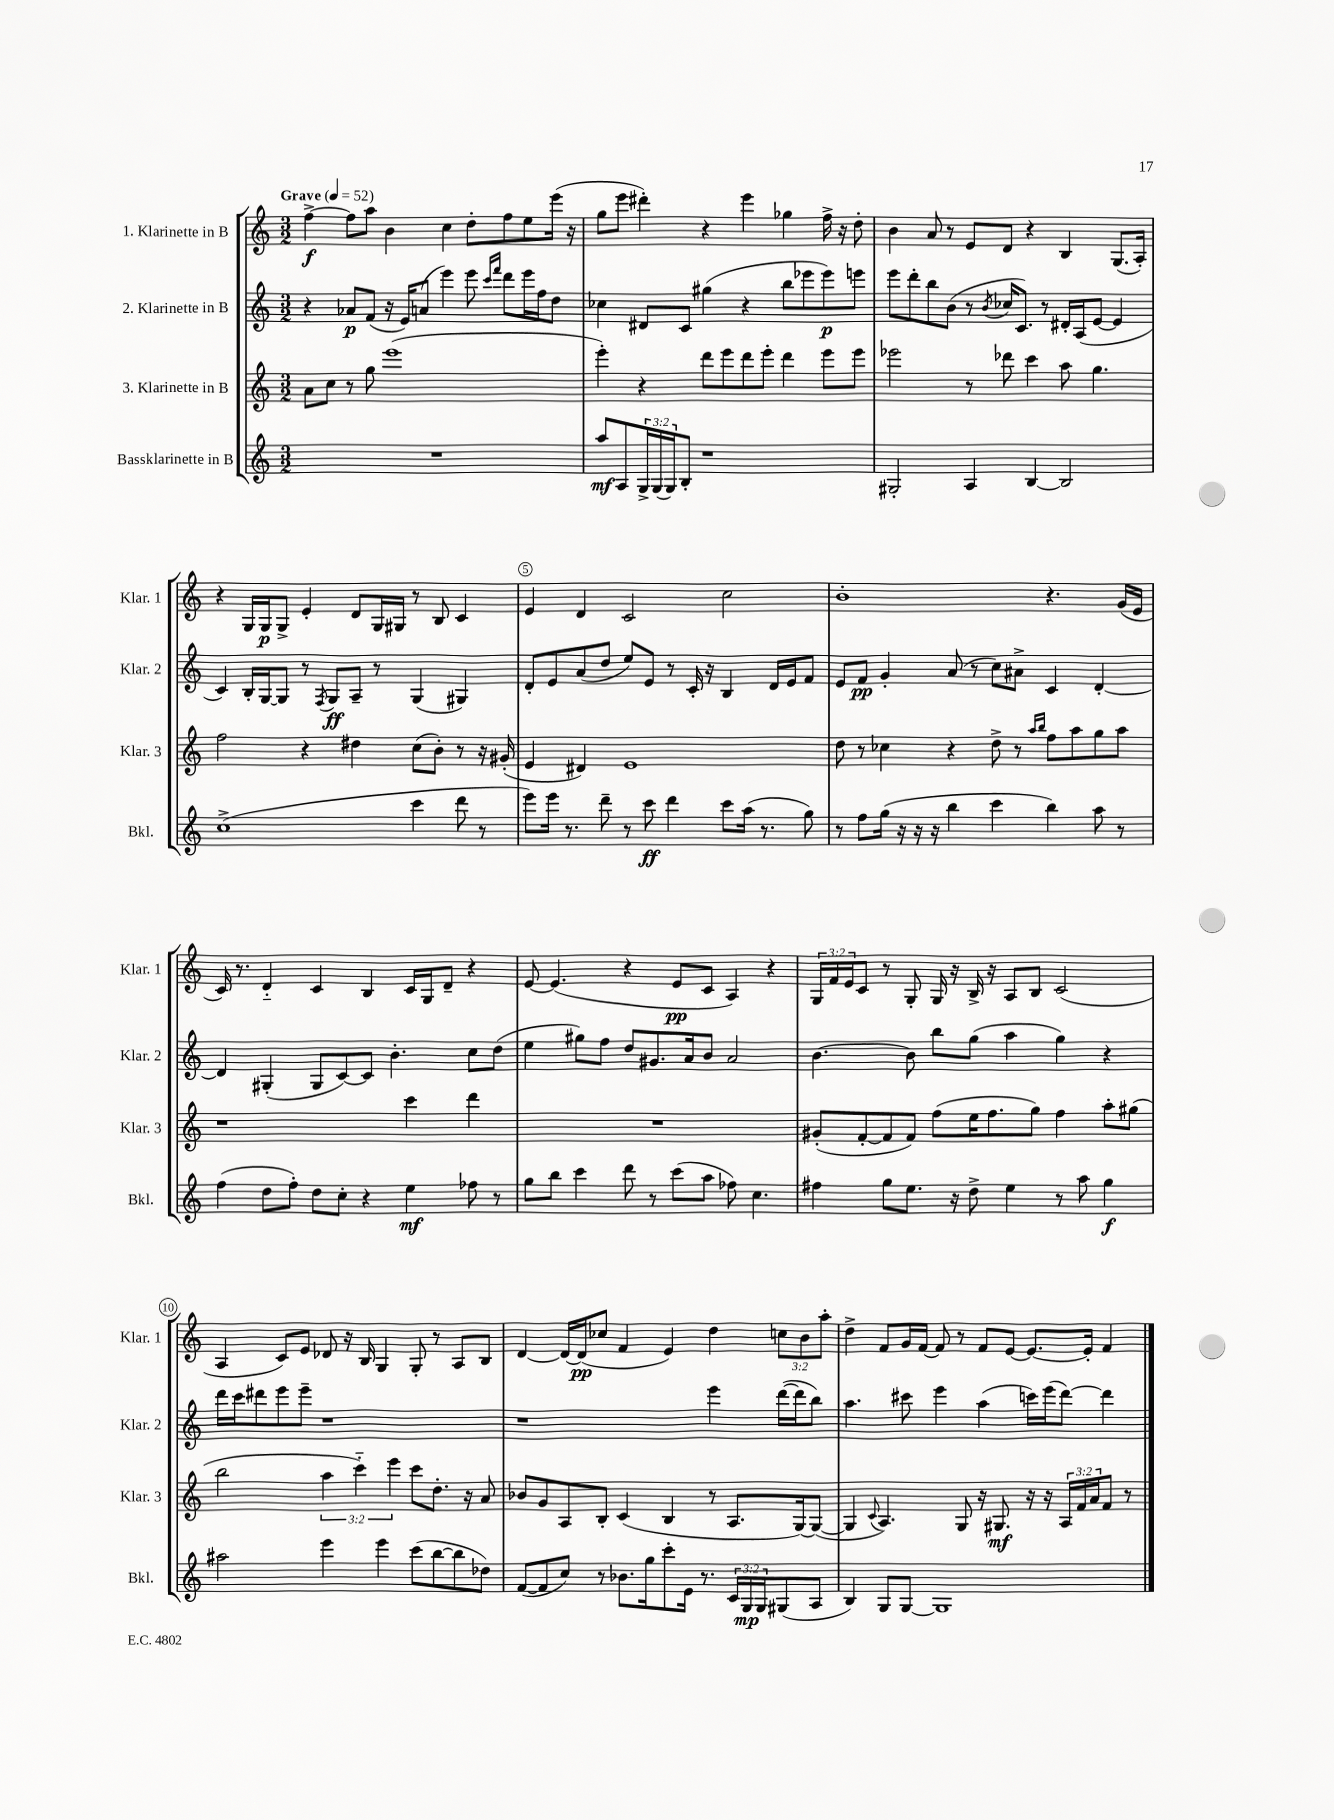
<<
\new StaffGroup <<
\new Staff = "s0" \with { instrumentName = "1. Klarinette in B" shortInstrumentName = "Klar. 1" } {
    \clef treble \key c \major \numericTimeSignature \time 3/2 \override Staff.TupletNumber.text = #tuplet-number::calc-fraction-text \tempo "Grave" 4 = 52
    f''4~->\f f''8 a''8 b'4 c''4 d''8-. f''8 e''8 e'''16( r16 |
    g''8 e'''8 dis'''4-.) r4 e'''4 ges''4 f''16-> r16 d''8-. |
    b'4 a'8 r8 e'8 d'8 r4 b4 g8.( a16-.) |
    r4 g16 g16\p g8-> e'4-. d'8 g16 gis16 r8 b8 c'4 |
    e'4 d'4 c'2 c''2 |
    b'1-. r4. g'16( e'16 |
    c'16) r8. d'4-_ c'4 b4 c'16 g16 d'8-- r4 |
    e'8~ e'4.( r4 e'8\pp c'8 a4) r4 |
    \tuplet 3/2 { g16 f'16 e'16 } c'8 r8 g8-. g16 r16 b16-> r16 a8 b8 c'2( |
    a4 c'8) e'8 des'8 r16 b16 g4 g8-. r8 a8 b8 |
    d'4~ d'16~ d'16\pp( ces''8 f'4 e'4) d''4 \tuplet 3/2 { c''8 b'8 a''8-. } |
    d''4-> f'8 g'16 f'16~ f'8 r8 f'8 e'8~ e'8.~ e'16-. f'4 \bar "|." |
}
\new Staff = "s1" \with { instrumentName = "2. Klarinette in B" shortInstrumentName = "Klar. 2" } {
    \clef treble \key c \major \numericTimeSignature \time 3/2
    r4 aes'8\p f'8( r16 e'16) a'8( e'''4) e'''8 \grace { c'''16 f'''16 } d'''8 e'''16 f''16 d''8 |
    ces''4 dis'8 c'8 gis''4( r4 b''8 ees'''8 ees'''8\p) e'''8 |
    e'''8 d'''8-. b''8 b'8( r8 \acciaccatura { b'8 } ces''16 c'8.) r8 dis'16-. a16( e'8~ e'4 |
    c'4) b16-. g16~ g8 r8 \acciaccatura { f8 } g8\ff a8-- r8 g4( gis4) |
    d'8-. e'8 a'8( d''8 e''8) e'8 r8 c'16-. r16 b4 d'16 e'16 f'8 |
    e'8 f'8\pp g'4-. a'8( r8 c''8) ais'8-> c'4 d'4~-. |
    d'4 gis4-.( gis8 c'8~) c'8 b'4.-. c''8 d''8( |
    e''4 gis''8) f''8 d''8 gis'8. a'16 b'8 a'2 |
    b'4.~ b'8 b''8 g''8( a''4 g''4) r4 |
    d'''16 c'''16 dis'''8 e'''8 e'''8-- r1 |
    r1 e'''4 d'''16~( d'''16 b''8) |
    a''4. cis'''8 e'''4 a''4( c'''16) e'''16( d'''8~) d'''4 \bar "|." |
}
\new Staff = "s2" \with { instrumentName = "3. Klarinette in B" shortInstrumentName = "Klar. 3" } {
    \clef treble \key c \major \numericTimeSignature \time 3/2 \override Staff.TupletNumber.text = #tuplet-number::calc-fraction-text
    a'8 c''8 r8 g''8 e'''1( |
    e'''4-.) r4 d'''8 e'''8 d'''8 e'''8-. d'''4 e'''8 e'''8 |
    ees'''2 r8 des'''8 c'''4 a''8 g''4. |
    f''2 r4 dis''4 c''8( b'8-.) r8 r16 gis'16-.( |
    e'4 dis'4) e'1 |
    d''8 r8 ces''4 r4 d''8-> r8 \grace { a''16 b''16 } f''8 a''8 g''8 a''8 |
    r1 c'''4 d'''4 |
    R1. |
    gis'8-.( f'8~-. f'8 f'8) f''8( e''16 f''8. g''8) f''4 a''8-. gis''8( |
    b''2 \tuplet 3/2 { a''4 c'''4-_) e'''4 } c'''8 d''8.-. r16 a'8 |
    bes'8 g'8 a8 b8-. c'4( b4 r8 a8. g16~) g8~( |
    g4 \appoggiatura { c'8 } a4.) g8 r16 gis8.\mf r16 r16 \tuplet 3/2 { a16 f'16 a'16 } f'8 r8 \bar "|." |
}
\new Staff = "s3" \with { instrumentName = "Bassklarinette in B" shortInstrumentName = "Bkl." } {
    \clef treble \key c \major \numericTimeSignature \time 3/2 \override Staff.TupletNumber.text = #tuplet-number::calc-fraction-text
    R1. |
    a''8\mf a8 \tuplet 3/2 { g16-> g16( g16) } b8-. r1 |
    gis2-. a4 b4~ b2 |
    c''1->( c'''4 d'''8 r8 |
    e'''8) e'''16 r8. d'''8-- r8 c'''8\ff d'''4 c'''8 a''16( r8. g''8) |
    r8 f''8 g''16( r16 r16 r16 b''4 c'''4 b''4) a''8 r8 |
    f''4( d''8 f''8-.) d''8 c''8-. r4 e''4\mf fes''8 r8 |
    g''8 b''8 c'''4 d'''8 r8 c'''8( a''8 fes''8) c''4. |
    fis''4 g''8 e''8. r16 d''8-> e''4 r8 a''8 g''4\f |
    ais''2 e'''4 e'''4 c'''8( b''8~ b''8 des''8) |
    f'8~( f'8 c''8) r8 bes'8. g''16 c'''8-. e'16 r8. \tuplet 3/2 { c'16 g16\mp g16 } gis8( a8 |
    b4) g8 g8~ g1 \bar "|." |
}
>>
>>
\layout { \context { \Score \override BarNumber.break-visibility = ##(#f #t #t) barNumberVisibility = #(every-nth-bar-number-visible 5) \override BarNumber.stencil = #(make-stencil-circler 0.1 0.3 ly:text-interface::print) } }
